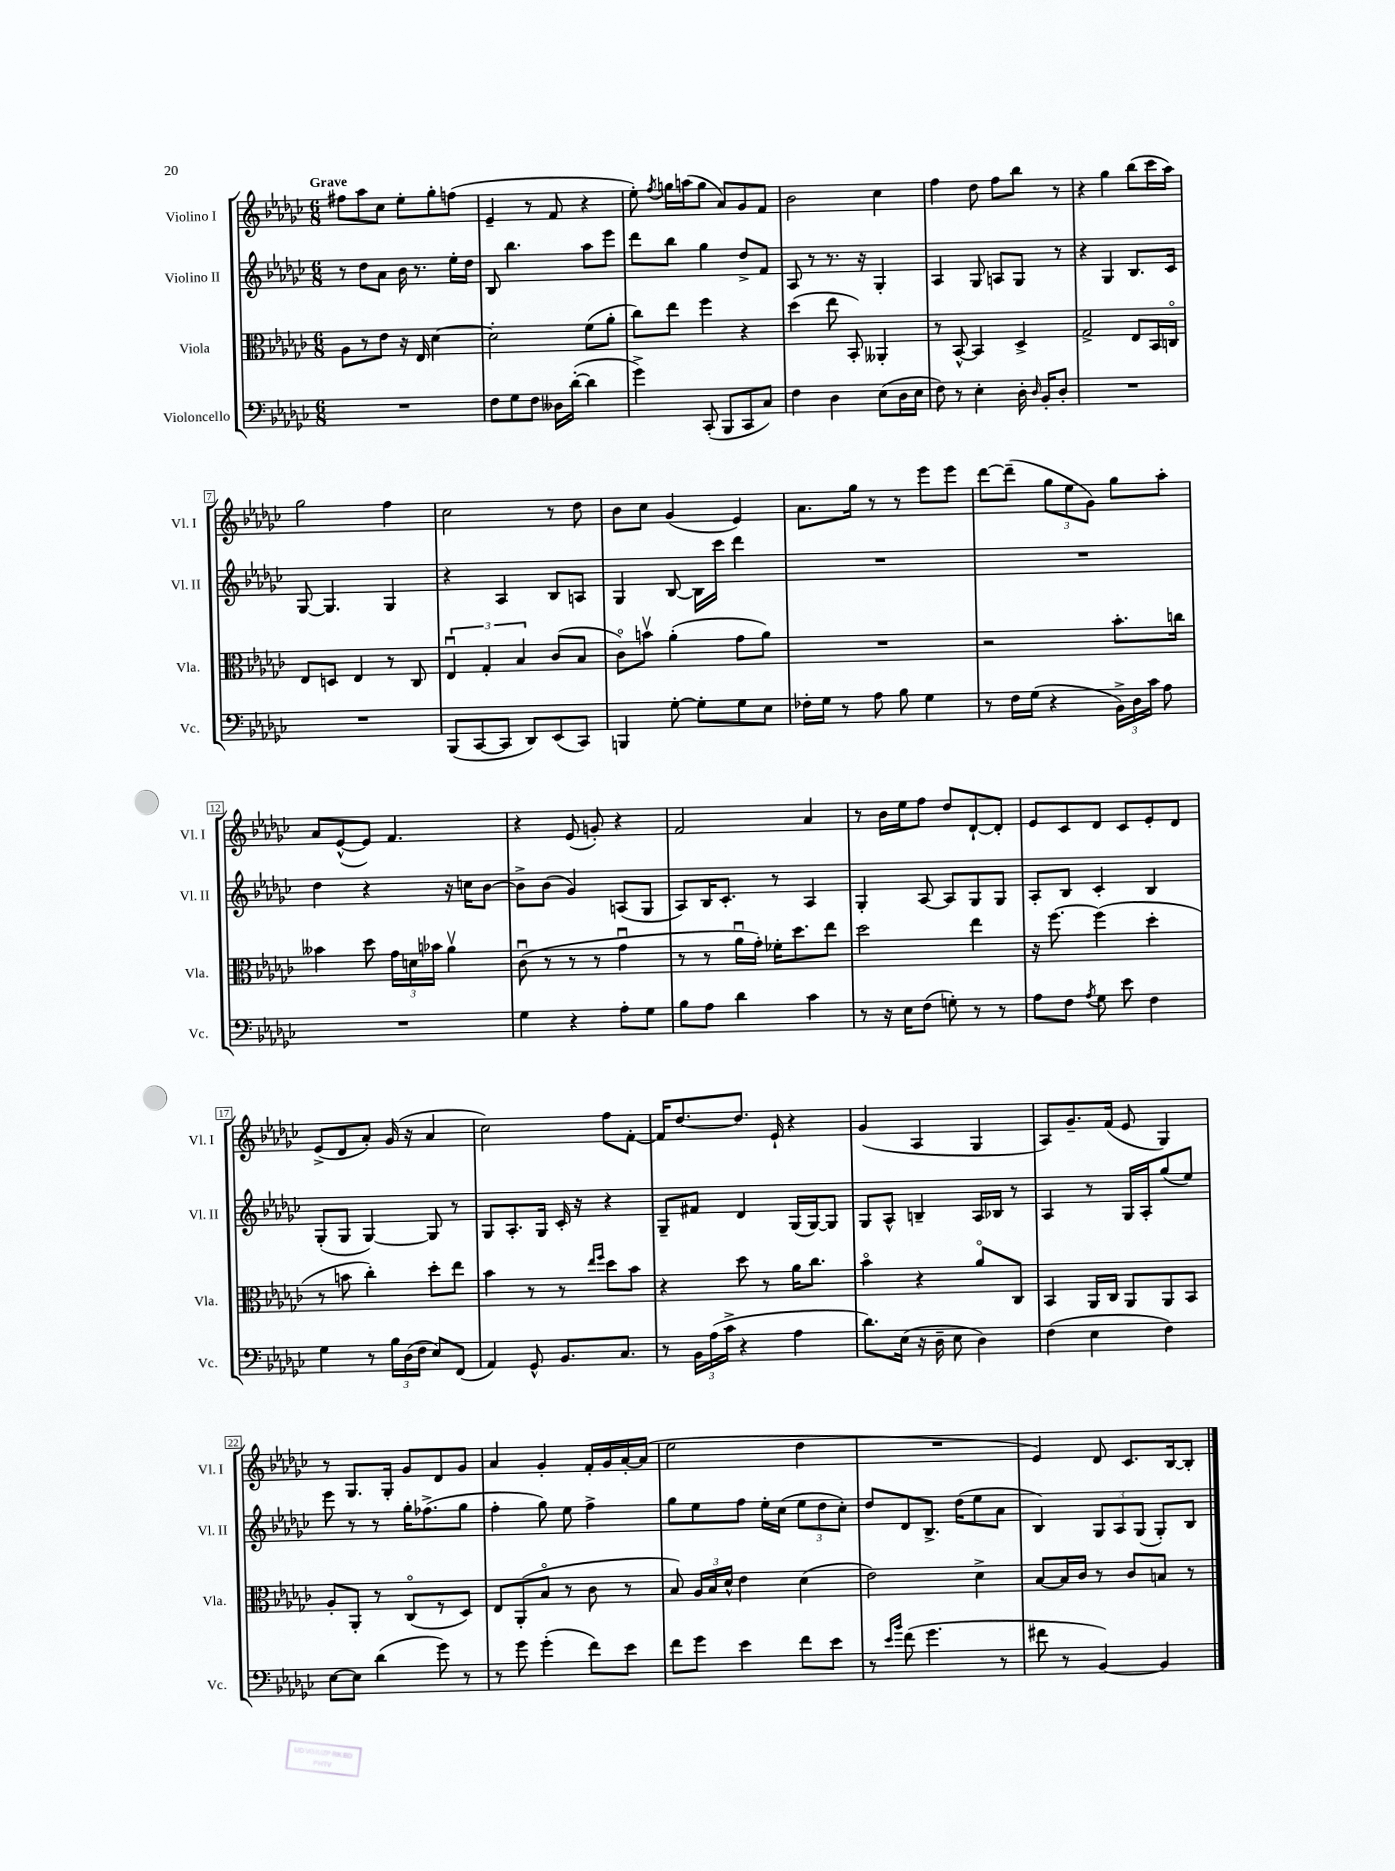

**kern	**kern	**kern	**kern
*staff4	*staff3	*staff2	*staff1
*clefF4	*clefC3	*clefG2	*clefG2
*k[b-e-a-d-g-c-]	*k[b-e-a-d-g-c-]	*k[b-e-a-d-g-c-]	*k[b-e-a-d-g-c-]
*M6/8	*M6/8	*M6/8	*M6/8
2.r	8A-\L	8r	8ff#\L
.	8r	8dd-\L	8aa-\
.	8e-\J	8a-\J	8cc-\J
.	16r	16b-\	8ee-'\L
.	16E-/	8.r	.
.	[4d-\	.	8gg-'\
.	.	16ee-'\LL	(8ff\J
.	.	16dd-\JJ	.
=	=	=	=
8F\L	2d-'\]	8B-/	4e-~/
8G-\	.	4.bb-\	.
8F\J	.	.	8r
16D--\LL	.	.	8f/
([16d-'\JJ	.	.	.
4d-\]	(8f\L	8aa-\L	4r
.	8a-'\J	8eee-\J	.
=	=	=	=
4g-^\)	8cc-\L)	8ddd-\L	8ee-'\)
.	.	.	8qff/
.	8ee-\J	8bb-\J	16gg\LL
.	.	.	(16aa\J
(8CC-'/	4ff\	4gg-\	8gg\J
8BBB-/L	.	.	8a-/L)
8CC-/	4r	8dd-^/L	8g-/
8C-/J)	.	8f/J	8f/J
=	=	=	=
4F\	(4dd-\	8A-/	2b-\
.	.	8r	.
4D-\	8ee-\	8.r	.
.	8BB-'/)	.	.
.	.	16r	.
(8E-\L	4AA--'/	4G-'/	4cc-\
16D-\L	.	.	.
16E-\JJ	.	.	.
=	=	=	=
8F\)	8r	4A-/	4ff\
8r	[8BB-^^/	.	.
4E-'\	4BB-/]	8G-/	8dd-\
.	.	8A/L	8ff\L
16D-'\	4D-^/	8G-/J	8bb-\J
16qqD-/	.	.	.
16BB-'/LK	.	.	.
8D-'/J	.	8r	8r
=	=	=	=
2.r	2G-^/	4r	4r
.	.	4G-/	4gg-\
.	8E-/L	8.B-/L	(8bb-\L
.	16BB-/L	.	16ccc-\L
.	16Co/JJ	16c-/Jk	16aa-\JJ)
=	=	=	=
2.r	8E-/L	[8G-/	2gg-\
.	8D/J	4.G-/]	.
.	4E-/	.	.
.	8r	4G-/	4ff\
.	8C-/	.	.
=	=	=	=
(8BBB-/L	6E-u/	4r	2cc-\
[8CC-/	.	.	.
.	6G-'/	.	.
8CC-/]J	.	4A-/	.
.	6B-/	.	.
8DD-/L)	.	.	.
(8EE-/	(8c-/L	8B-/L	8r
8CC-/J)	8B-/J	8A/J	8dd-\
=	=	=	=
4BBB/	8c-o\L)	4G-/	8b-\L
.	8bv\J	.	8cc-\J
[8G-'\	(4a-'\	[8B-/	(4g-/
8G-'\]L	.	16B-\]LL	.
.	.	16ccc-\JJ	.
8G-\	8g-\L	4ddd-\	4e-/)
8E-\J	8a-\J)	.	.
=	=	=	=
16F-'\LL	2.r	2.r	8.a-\L
16G-\JJ	.	.	.
8r	.	.	.
.	.	.	16gg-\Jk
8A-\	.	.	8r
8B-\	.	.	8r
4G-\	.	.	8eee-\L
.	.	.	8eee-\J
=	=	=	=
8r	2r	2.r	[8ddd-\L
16F\LL	.	.	(8ddd-~\]J
(16G-\JJ	.	.	.
4r	.	.	12gg-\L
.	.	.	12ee-\
.	.	.	12g-\J)
24BB-^\LL)	8.b-'\L	.	8gg-\L
24D-\	.	.	.
24c-\JJ	.	.	.
8A-\	.	.	8aa-'\J
.	16cc\Jk	.	.
=	=	=	=
2.r	4b--\	4dd-\	8a-/L
.	.	.	([8e-^^/
.	8dd-\	4r	8e-/]J)
.	24g-\LL	.	4.f/
.	24d\	.	.
.	24b-\JJ	.	.
.	4a-v\	16r	.
.	.	16cc\LK	.
.	.	[8b-\J	.
=	=	=	=
4G-\	(8c-u\	8b-^\]L	4r
.	8r	(8b-\J	.
4r	8r	4g-/)	(8e-/
.	8r	.	8g'/)
8A-'\L	4g-u\	(8A/L	4r
8G-\J	.	8G-/J	.
=	=	=	=
8B-\L	8r	8A-/L)	2f/
8A-\J	8r	16B-/K	.
.	.	8.c-'/J	.
4d-\	16a-u\LL	.	.
.	16g-'\JJ)	.	.
.	16f-'\LK	8r	.
.	8.dd-\	.	.
4c-\	.	4A-/	4a-/
.	8ee-\J	.	.
=	=	=	=
8r	2dd-\	4G-'/	8r
16r	.	.	16b-\LL
16E-\LK	.	.	16ee-\J
(8F\J	.	[8A-/	8ff\J
8G'\)	.	8A-/]L	8dd-/L
8r	4ee-\	8G-/	[8d-`/
8r	.	8G-/J	8d-'/]J
=	=	=	=
8A-\L	16r	8A-'/L	8e-/L
.	[8.ff\	.	.
8F\J	.	8B-/J	8c-/
8qA-/	.	.	.
8G-\	(4ff\]	4c-'/	8d-/J
8e-\	.	.	8c-/L
4F\	4dd-'\	4B-/	8e-'/
.	.	.	8d-/J
=	=	=	=
4G-\	8r	(8G-'/L	(8e-^/L
.	8b\	8G-/J	8d-/
8r	4cc-'\)	[4G-/)	8a-'/J)
24B-\LL	.	.	(16g-/
(24D-\	.	.	.
.	.	.	16r
24F\JJ	.	.	.
8E-/L)	8dd-'\L	8G-/]	4a-/
(8FF/J	8ee-\J	8r	.
=	=	=	=
4AA-/)	4b-\	8G-/L	2cc-\)
.	.	8.A-'/	.
8GG-^^/	8r	.	.
.	.	16G-/Jk	.
8.BB-/L	8r	16c-'/	.
.	.	16r	.
.	16qqee-/LL	.	.
.	16qqff/JJ	.	.
.	8dd-\L	4r	8ff\L
8.C-/J	.	.	.
.	8b-\J	.	[8f'\J
=	=	=	=
8r	4r	8G-~/L	16f/]LK
.	.	.	[8.dd-/
24BB-\LL	.	8f#/J	.
(24A-\	.	.	.
24c-^\JJ	.	.	.
4r	8dd-\	4d-/	8.dd-/]J
.	8r	.	.
.	.	.	16e-`/
4A-\	16a-\LK	(16G-/LL	4r
.	8.cc-\J	[16G-/J)	.
.	.	8G-/]J	.
=	=	=	=
8.d-\L)	4b-o\	8G-/L	(4g-/
.	.	8A-^^/J	.
(16E-\Jk	.	.	.
16r	4r	4B~/	4A-/
16D-~\	.	.	.
8E-\	.	.	.
4D-\)	8a-o/L	16A-/LL	4G-/
.	.	16B-/JJ	.
.	8C-/J	8r	.
=	=	=	=
(4F\	4BB-/	4A-/	8A-/L)
.	.	.	8.g-~/
4E-\	16AA-/LL	8r	.
.	16C-/JJ	.	(16f/Jk
.	8AA-/L	16G-/LL	8e-/
.	.	16A-'/J	.
4F\)	8AA-/	(8gg-/	4G-/)
.	8BB-/J	8ee-/J)	.
=	=	=	=
[8E-\L	8A-'/L	8eee-\	8r
8E-\]J	8AA-'/J	8r	8.G-/L
(4d-\	8r	8r	.
.	.	.	16G-'/Jk
.	(8C-o/L	16gg-'\LK	8g-/L
.	.	(8.ff-^\	.
8g-\)	8r	.	8d-/
8r	8D-/J)	8gg-\J	8g-/J
=	=	=	=
8r	8E-/L	4ff'\	4a-/
8g-\	(8AA-'/	.	.
(4g-'\	8B-o/J	8gg-\)	4g-'/
.	8r	8ee-\	.
8f\L)	8c-\	4ff^\	16f'/LL
.	.	.	16g-/
8e-\J	8r	.	[16a-'/
.	.	.	(16a-/]JJ
=	=	=	=
8f\L	8B-/)	8gg-\L	2ee-\
8g-\J	24A-/LL	8ee-\	.
.	24B-/	.	.
.	24d-^^/JJ	.	.
4e-\	4e-\	8ff\J	.
.	.	16ee-'\LL	.
.	.	(16cc-\JJ	.
8f\L	(4d-\	12ee-\L	4dd-\
.	.	12dd-\	.
8e-\J	.	.	.
.	.	12cc-'\J)	.
=	=	=	=
8r	2e-\)	8dd-/L	2.r
16qqe-/LL	.	.	.
16qqb-/JJ	.	.	.
(8f\	.	8d-/	.
4.g-\	.	8.B-^/J	.
.	.	(16dd-\LK	.
.	4d-^\	8ee-\	.
8r	.	8a-\J	.
=	=	=	=
8f#\	[8B-/L	4B-/)	4e-/)
8r	16B-/]L	.	.
.	16c-/JJ	.	.
[4BB-/)	8r	12G-/L	8d-/
.	.	12A-/	.
.	8c-/L	.	8.c-/L
.	.	(12G-/J	.
4BB-/]	8B/J	8G-'/L)	.
.	.	.	[16B-/k
.	8r	8B-/J	8B-'/]J
==	==	==	==
*-	*-	*-	*-
